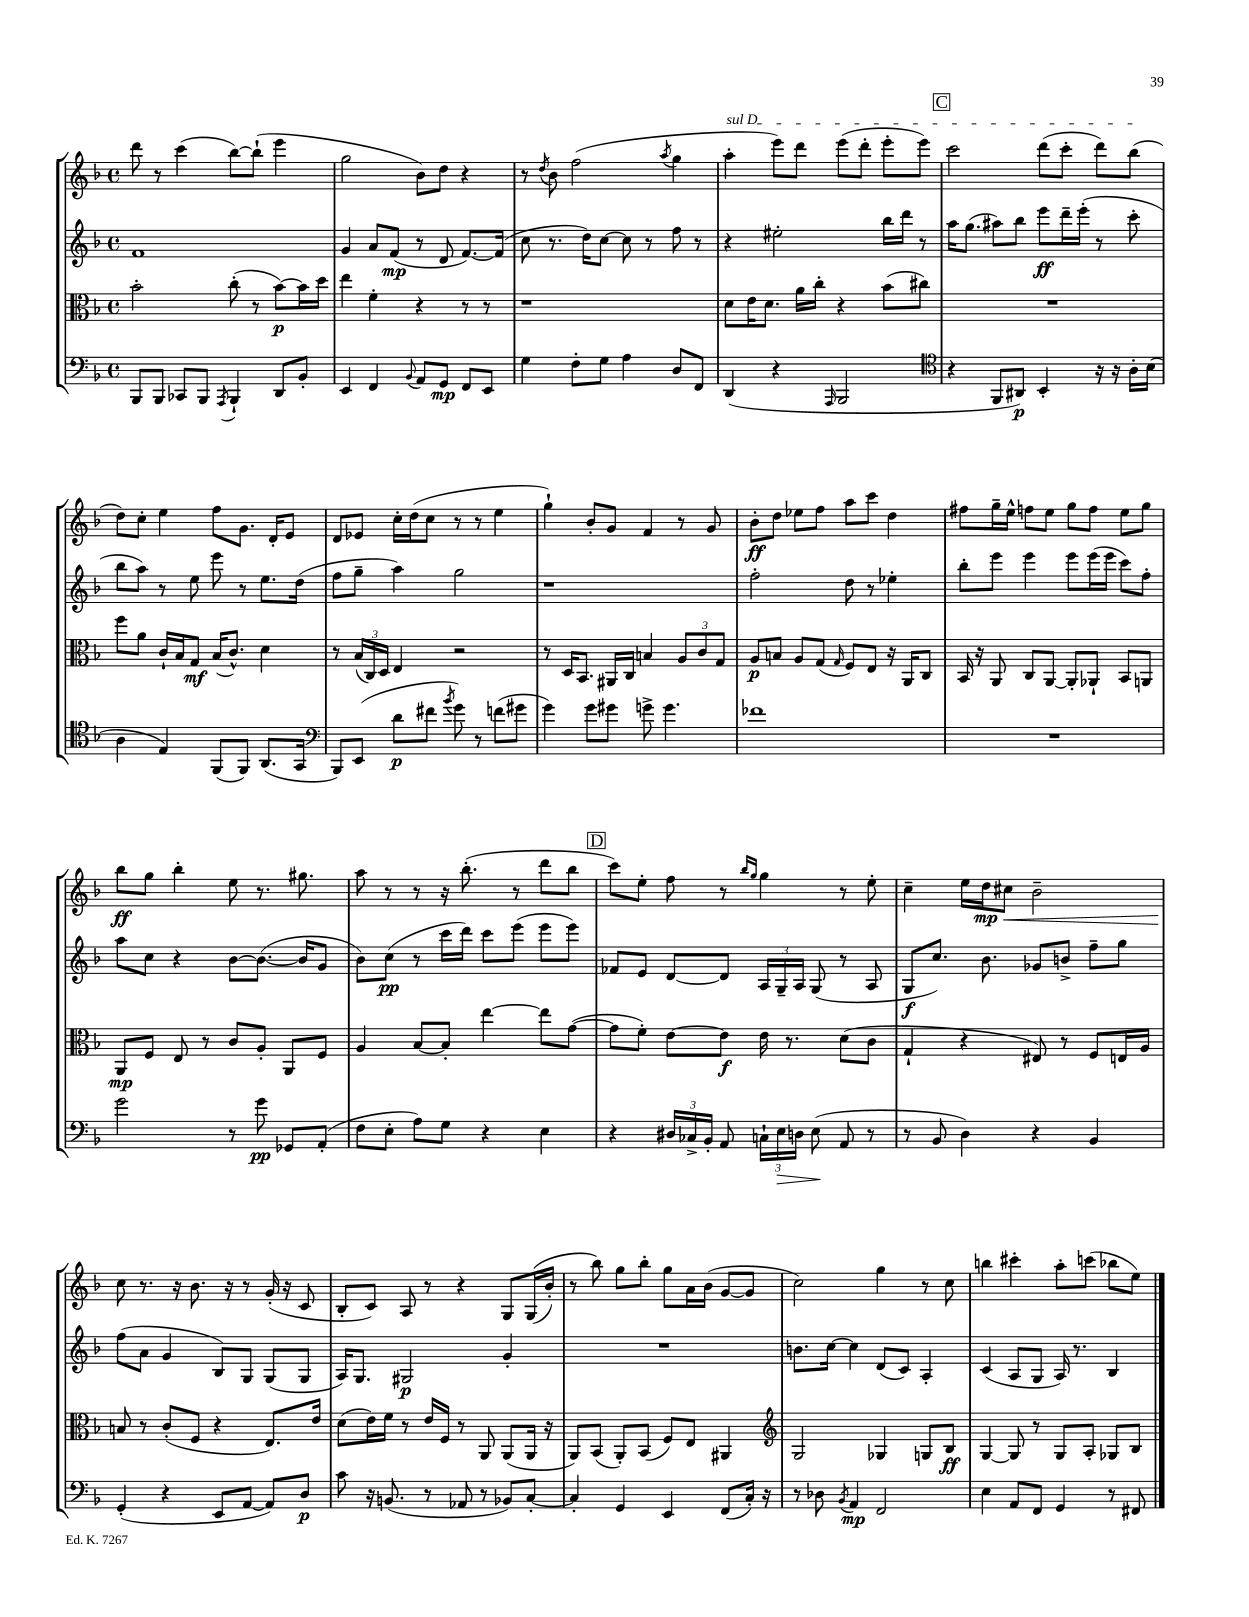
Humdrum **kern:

**kern	**dynam	**kern	**dynam	**kern	**dynam	**kern	**dynam
*part4	*part4	*part3	*part3	*part2	*part2	*part1	*part1
*staff4	*staff4	*staff3	*staff3	*staff2	*staff2	*staff1	*staff1
*clefF4	*	*clefC3	*	*clefG2	*	*clefG2	*
*k[b-]	*	*k[b-]	*	*k[b-]	*	*k[b-]	*
*M4/4	*	*M4/4	*	*M4/4	*	*M4/4	*
*met(c)	*	*met(c)	*	*met(c)	*	*met(c)	*
=17	=17	=17	=17	=17	=17	=17	=17
8BBB-/L	.	2b-'\	.	1f	.	8ddd\	.
8BBB-/J	.	.	.	.	.	8r	.
8CC-X/L	.	.	.	.	.	(4ccc\	.
8BBB-/J	.	.	.	.	.	.	.
8qAAA/	.	.	.	.	.	.	.
4BBB-`/	.	(8cc'\	.	.	.	[8bb-\L)	.
.	.	8r	.	.	.	(8bb-`\J]	.
8DD/L	.	[8b-\L)	p	.	.	4eee\	.
8BB-'/J	.	16b-\L]	.	.	.	.	.
.	.	16dd\JJ	.	.	.	.	.
=18	=18	=18	=18	=18	=18	=18	=18
4EE/	.	4ee\	.	4g/	.	2gg\	.
4FF/	.	4f'\	.	8a/L	.	.	.
.	.	.	.	(8f/J	mp	.	.
8qqBB-/	.	.	.	.	.	.	.
8AA/L	.	4r	.	8r	.	8b-\L)	.
8GG/J	mp	.	.	8d/	.	8dd\J	.
8FF/L	.	8r	.	[8.f/L)	.	4r	.
8EE/J	.	8r	.	.	.	.	.
.	.	.	.	(16f/Jk]	.	.	.
=19	=19	=19	=19	=19	=19	=19	=19
4G\	.	1r	.	8cc\	.	8r	.
.	.	.	.	.	.	8qdd/	.
.	.	.	.	8.r	.	8b-\	.
8F'\L	.	.	.	.	.	(2ff\	.
.	.	.	.	16dd\KL)	.	.	.
8G\J	.	.	.	[8cc\J	.	.	.
4A\	.	.	.	8cc\]	.	.	.
.	.	.	.	8r	.	.	.
.	.	.	.	.	.	8qaa/	.
8D/L	.	.	.	8ff\	.	4gg\	.
8FF/J	.	.	.	8r	.	.	.
=20	=20	=20	=20	=20	=20	=20	=20
!	!	!	!	!	!	!LO:TX:a:i:t=sul D	!
(4DD/	.	8d\L	.	4r	.	4aa'\	.
.	.	16e\K	.	.	.	.	.
.	.	8.d\J	.	.	.	.	.
4r	.	.	.	2ee#X'\	.	8eee\L)	.
.	.	16a\LL	.	.	.	8ddd\J	.
.	.	16cc'\JJ	.	.	.	.	.
16qqAAA/	.	.	.	.	.	.	.
2BBB-/	.	4r	.	.	.	(8eee\L	.
.	.	.	.	.	.	8ddd'\J	.
.	.	(8b-\L	.	16bb-\LL	.	8eee'\L	.
.	.	.	.	16ddd\JJ	.	.	.
.	.	8cc#X\J)	.	8r	.	8eee\J)	.
!!LO:REH:place=s1:t=C
=21	=21	=21	=21	=21	=21	=21	=21
*clefC4	*	*	*	*	*	*	*
4r	.	1r	.	16aa\KL	.	2ccc\	.
.	.	.	.	(8.gg\J	.	.	.
8FF/L	.	.	.	8aa#X\L)	.	.	.
8AA#X/J)	p	.	.	8bb-\J	.	.	.
4BB-'/	.	.	.	8eee\L	ff	(8ddd\L	.
.	.	.	.	16ddd~\L	.	8ccc'\J	.
.	.	.	.	(16eee'\JJ	.	.	.
16r	.	.	.	8r	.	8ddd\L)	.
16r	.	.	.	.	.	.	.
16A'\LL	.	.	.	8ccc'\	.	(8bb-\J	.
(16B-\JJ	.	.	.	.	.	.	.
!!LO:LB:g=z
=22	=22	=22	=22	=22	=22	=22	=22
4A\	.	8ff\L	.	8bb-\L	.	8dd\L)	.
.	.	8a\J	.	8aa\J)	.	8cc'\J	.
4E/)	.	16c`/LL	.	8r	.	4ee\	.
.	.	16B-/J	.	.	.	.	.
.	.	8G/J	mf	8ee\	.	.	.
(8FF/L	.	(16B-/KL	.	8eee\	.	8ff\L	.
.	.	8.c^^/J)	.	.	.	.	.
8FF/J)	.	.	.	8r	.	8.g\J	.
(8.AA/L	.	4d\	.	8.ee\L	.	.	.
.	.	.	.	.	.	16d'/KL	.
.	.	.	.	.	.	8e/J	.
16GG/Jk	.	.	.	(16dd\Jk	.	.	.
=23	=23	=23	=23	=23	=23	=23	=23
*clefF4	*	*	*	*	*	*	*
8BBB-/L)	.	8r	.	8ff\L	.	8d/L	.
(8EE/J	.	(24B-/LL	.	8gg~\J	.	8e-X/J	.
.	.	24C/)	.	.	.	.	.
.	.	24D/JJ	.	.	.	.	.
8d\L	p	4E/	.	4aa\)	.	16cc'\LL	.
.	.	.	.	.	.	(16dd\J	.
8f#X\J	.	.	.	.	.	8cc\J	.
8qb-/	.	.	.	.	.	.	.
8g\)	.	2r	.	2gg\	.	8r	.
8r	.	.	.	.	.	8r	.
(8fn\L	.	.	.	.	.	4ee\	.
8g#X\J	.	.	.	.	.	.	.
=24	=24	=24	=24	=24	=24	=24	=24
4g\)	.	8r	.	1r	.	4gg`\)	.
.	.	16D/KL	.	.	.	.	.
.	.	8.BB-/J	.	.	.	.	.
8g\L	.	.	.	.	.	8b-'/L	.
8g#X\J	.	16AA#X/LL	.	.	.	8g/J	.
.	.	16C/JJ	.	.	.	.	.
8gn^\	.	4Bn/	.	.	.	4f/	.
4.g\	.	.	.	.	.	.	.
.	.	12A/L	.	.	.	8r	.
.	.	12c/	.	.	.	.	.
.	.	.	.	.	.	8g/	.
.	.	12G/J	.	.	.	.	.
=25	=25	=25	=25	=25	=25	=25	=25
1f-X	.	8A/L	p	2ff'\	.	8b-'\L	ff
.	.	8Bn/J	.	.	.	8dd\J	.
.	.	8A/L	.	.	.	8ee-X\L	.
.	.	(8G/J	.	.	.	8ff\J	.
.	.	16qqG/	.	.	.	.	.
.	.	8F/L)	.	8dd\	.	8aa\L	.
.	.	8E/J	.	8r	.	8ccc\J	.
.	.	16r	.	4ee-X'\	.	4dd\	.
.	.	16AA/KL	.	.	.	.	.
.	.	8C/J	.	.	.	.	.
=26	=26	=26	=26	=26	=26	=26	=26
1r	.	16BB-/	.	8bb-'\L	.	8ff#X\L	.
.	.	16r	.	.	.	.	.
.	.	8AA/	.	8eee\J	.	16gg~\L	.
.	.	.	.	.	.	16ee^^\JJ	.
.	.	8C/L	.	4eee\	.	8ffn\L	.
.	.	[8AA/J	.	.	.	8ee\J	.
.	.	8AA'/L]	.	8eee\L	.	8gg\L	.
.	.	8AA-X`/J	.	(16eee\L	.	8ff\J	.
.	.	.	.	16eee\JJ	.	.	.
.	.	8BB-/L	.	8ccc\L)	.	8ee\L	.
.	.	8AAn/J	.	8ff'\J	.	8gg\J	.
!!LO:LB:g=z
=27	=27	=27	=27	=27	=27	=27	=27
2g\	.	8AA/L	mp	8aa\L	.	8bb-\L	ff
.	.	8F/J	.	8cc\J	.	8gg\J	.
.	.	8E/	.	4r	.	4bb-'\	.
.	.	8r	.	.	.	.	.
8r	.	8c/L	.	[8b-\L	.	8ee\	.
8g\	pp	8A'/J	.	(8.b-\J_	.	8.r	.
8GG-X/L	.	8AA/L	.	.	.	.	.
.	.	.	.	16b-/KL]	.	8.gg#X\	.
(8AA'/J	.	8F/J	.	8g/J	.	.	.
=28	=28	=28	=28	=28	=28	=28	=28
8F\L	.	4A/	.	8b-\L)	.	8aa\	.
8E'\J	.	.	.	(8cc\J	pp	8r	.
8A\L)	.	[8B-/L	.	8r	.	8r	.
8G\J	.	8B-'/J]	.	16ccc\LL	.	16r	.
.	.	.	.	16ddd\JJ)	.	(8.bb-'\	.
4r	.	[4ee\	.	8ccc\L	.	.	.
.	.	.	.	(8eee\J	.	8r	.
4E\	.	8ee\L]	.	8eee\L	.	8ddd\L	.
.	.	([8g\J	.	8eee\J)	.	8bb-\J	.
!!LO:REH:place=s1:t=D
=29	=29	=29	=29	=29	=29	=29	=29
4r	.	8g\L]	.	8f-X/L	.	8ccc\L)	.
.	.	8f'\J)	.	8e/J	.	8ee'\J	.
24D#X/LL	.	[8e\L	.	[8d/L	.	8ff\	.
24C-X^/	.	.	.	.	.	.	.
24BB-'/JJ	.	.	.	.	.	.	.
8AA/	.	8e\J]	f	8d/J]	.	8r	.
.	.	.	.	.	.	16qqbb-/LL	.
.	.	.	.	.	.	16qqgg/JJ	.
24Cn`\LL	.	16e\	.	24A/LL	.	4gg\	.
!	!LO:HP:b	!	!	!	!	!	!
24E\	>	.	.	24G~/	.	.	.
.	.	8.r	.	.	.	.	.
24Dn\JJ	.	.	.	24A/JJ	.	.	.
(8E\	.	.	.	(8G/	.	.	.
8AA/	]	(8d\L	.	8r	.	8r	.
8r	.	8c\J	.	8A/	.	8ee'\	.
=30	=30	=30	=30	=30	=30	=30	=30
8r	.	4G`/	.	8G/L	f	4cc~\	.
8BB-/	.	.	.	8.cc/J)	.	.	.
4D\)	.	4r	.	.	.	16ee\LL	.
.	.	.	.	8.b-\	.	16dd\J	mp
!	!	!	!	!	!	!	!LO:HP:b
.	.	.	.	.	.	8cc#X\J	<
4r	.	8E#X/)	.	8g-X/L	.	2b-~\	.
.	.	8r	.	8bn^/J	.	.	.
4BB-/	.	8F/L	.	8ff~\L	.	.	.
.	.	16En/L	.	8gg\J	.	.	.
.	.	16A/JJ	.	.	.	.	.
!!LO:LB:g=z
=31	=31	=31	=31	=31	=31	=31	=31
(4GG'/	.	8Bn/	.	(8ff\L	.	8cc\	.
.	.	8r	.	8a\J	.	8.r	[
4r	.	(8c'/L	.	4g/	.	.	.
.	.	.	.	.	.	16r	.
.	.	8F/J	.	.	.	8.b-\	.
8EE/L	.	4r	.	8B-/L)	.	.	.
.	.	.	.	.	.	16r	.
[8AA/J	.	.	.	8G/J	.	8r	.
8AA/L])	.	8.E/L)	.	(8G/L	.	(16g'/	.
.	.	.	.	.	.	16r	.
8D/J	p	.	.	8G/J	.	8c/	.
.	.	16e/Jk	.	.	.	.	.
=32	=32	=32	=32	=32	=32	=32	=32
8c\	.	(8d\L	.	16A/KL)	.	8B-'/L	.
.	.	.	.	8.G/J	.	.	.
16r	.	16e\L)	.	.	.	8c/J)	.
(8.BBn/	.	16f\JJ	.	.	.	.	.
.	.	8r	.	2G#X/	p	8A/	.
8r	.	16e/LL	.	.	.	8r	.
.	.	16F/JJ	.	.	.	.	.
8AA-X/	.	8r	.	.	.	4r	.
8r	.	8AA/	.	.	.	.	.
8BB-X/L)	.	(8AA/L	.	4g'/	.	8G/L	.
[8C'/J	.	16AA/Jk	.	.	.	((16G/L	.
.	.	16r	.	.	.	16b-'/JJ)	.
=33	=33	=33	=33	=33	=33	=33	=33
4C'/]	.	8AA/L)	.	1r	.	8r	.
.	.	(8BB-/J	.	.	.	8bb-\)	.
4GG/	.	8AA'/L)	.	.	.	8gg\L	.
.	.	(8BB-/J	.	.	.	8bb-'\J	.
4EE/	.	8F/L)	.	.	.	8gg\L	.
.	.	8E/J	.	.	.	16a\L	.
.	.	.	.	.	.	(16b-\JJ	.
(8FF/L	.	4AA#X/	.	.	.	[8g/L	.
16C'/Jk)	.	.	.	.	.	8g/J]	.
16r	.	.	.	.	.	.	.
=34	=34	=34	=34	=34	=34	=34	=34
*	*	*clefG2	*	*	*	*	*
8r	.	2G/	.	8.bn\L	.	2cc\)	.
8D-X\	.	.	.	.	.	.	.
.	.	.	.	[16cc\Jk	.	.	.
8qBB-/	.	.	.	.	.	.	.
4AA/	mp	.	.	4cc\]	.	.	.
2FF/	.	4G-X/	.	(8d/L	.	4gg\	.
.	.	.	.	8c/J)	.	.	.
.	.	8Gn/L	.	4A'/	.	8r	.
.	.	8B-/J	ff	.	.	8cc\	.
=35	=35	=35	=35	=35	=35	=35	=35
4E\	.	[4G/	.	(4c/	.	4bbn\	.
8AA/L	.	8G/]	.	8A/L	.	4ccc#X'\	.
8FF/J	.	8r	.	8G/J	.	.	.
4GG/	.	8G/L	.	16A/)	.	8aa'\L	.
.	.	.	.	8.r	.	.	.
.	.	8A'/J	.	.	.	(8cccn\J	.
8r	.	8G-X/L	.	4B-/	.	8bb-X\L	.
8FF#X/	.	8B-/J	.	.	.	8ee\J)	.
==	==	==	==	==	==	==	==
*-	*-	*-	*-	*-	*-	*-	*-
